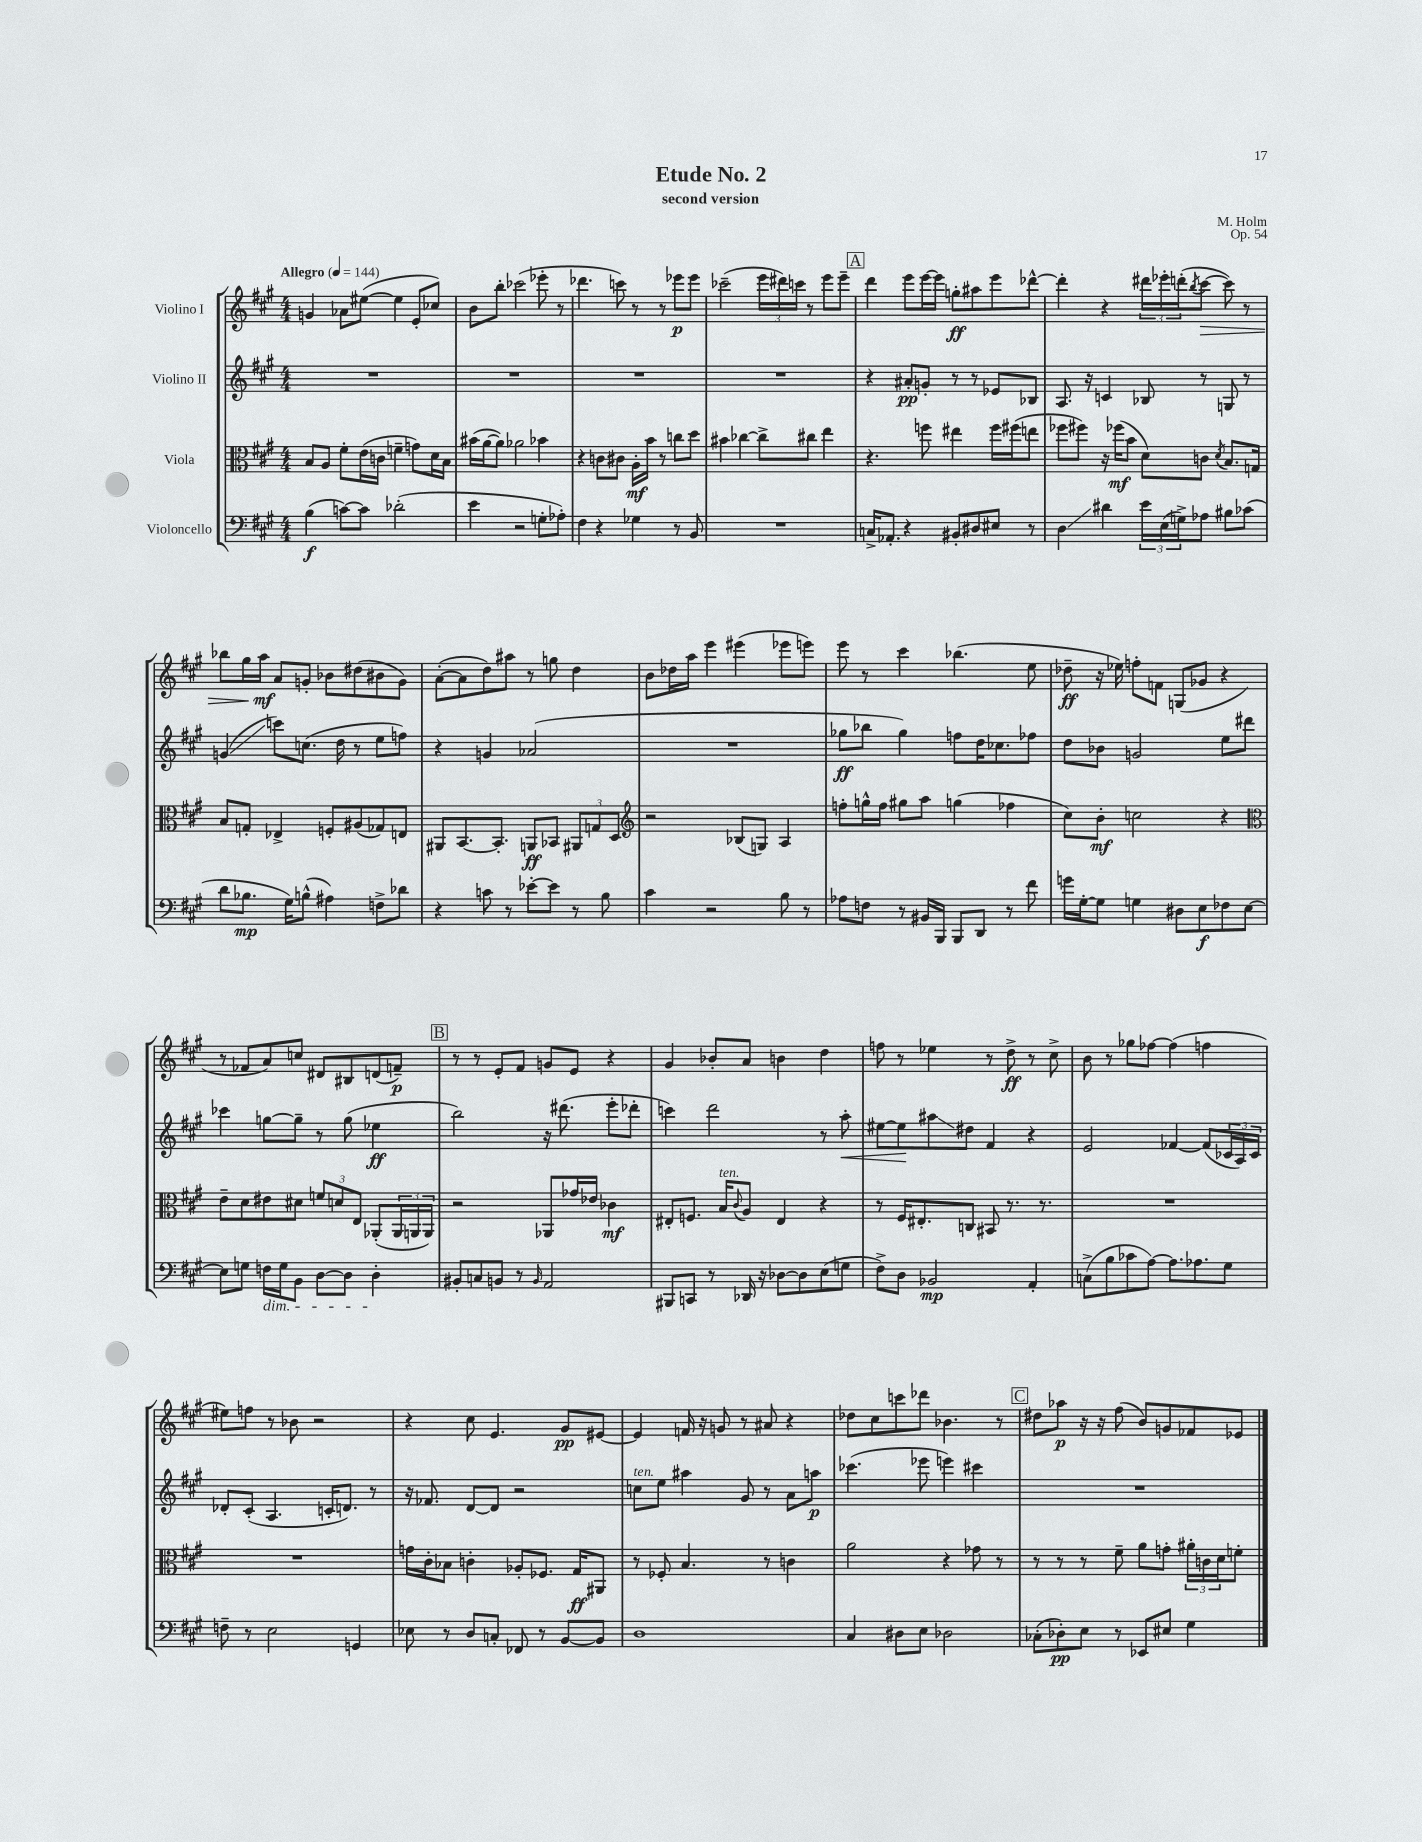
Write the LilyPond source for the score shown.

\header { title = "Etude No. 2" composer = "M. Holm" subtitle = "second version" opus = "Op. 54" }
<<
\new StaffGroup <<
\new Staff = "s0" \with { instrumentName = "Violino I" } {
    \clef treble \key a \major \numericTimeSignature \time 4/4 \tempo "Allegro" 4 = 144
    g'4 aes'8 eis''8~( eis''4 e'8-. ces''8) |
    b'8 b''8-. ces'''2( ees'''8-. r8 |
    des'''4. c'''8) r8 r8 ees'''8\p ees'''8 |
    ces'''2--( \tuplet 3/2 { e'''16 dis'''16) c'''16 } r8 e'''8 e'''8-- |
    \mark \markup { \box "A" } d'''4 e'''8 e'''16~ e'''16 g''8-.\ff ais''8 e'''8 des'''8~-^ |
    des'''4-. r4 \tuplet 3/2 { dis'''16 ees'''16-. d'''16-.( } \acciaccatura { b''8 } cis'''8~\> cis'''8) r8 |
    bes''8 gis''16 a''16\mf\! a'8 g'8-. bes'8 dis''8( bis'8 g'8) |
    a'8~-.( a'8 d''8) ais''8 r8 g''8 d''4 |
    b'8 des''16 a''16 e'''4 eis'''4( ees'''8 e'''8) |
    e'''8 r8 cis'''4 bes''4.( e''8 |
    des''8--\ff r16 ees''16) f''8-. f'8 g8( ges'8 r4 |
    r8 fes'8 a'8) c''8 dis'8 bis8 d'8( f'8--\p) |
    \mark \markup { \box "B" } r8 r8 e'8-. fis'8 g'8 e'8 r4 |
    gis'4 bes'8-. a'8 b'4 d''4 |
    f''8 r8 ees''4 r8 d''8->\ff r8 cis''8-> |
    b'8 r8 ges''8 fes''8~ fes''4( f''4 |
    eis''8) f''8 r8 bes'8 r2 |
    r4 cis''8 e'4. gis'8\pp eis'8~ |
    eis'4 f'16 r16 g'8 r8 ais'8 r4 |
    des''8 cis''8 c'''8 des'''8 bes'4. r8 |
    \mark \markup { \box "C" } dis''8 aes''8\p r16 r16 fis''8( b'8) g'8 fes'8 ees'8 \bar "|." |
}
\new Staff = "s1" \with { instrumentName = "Violino II" } {
    \clef treble \key a \major \numericTimeSignature \time 4/4
    R1 |
    R1 |
    R1 |
    R1 |
    \mark \markup { \box "A" } r4 ais'8-.\pp g'8-. r8 r8 ees'8 bes8 |
    a8. r16 c'4 bes8 r8 g8 r8 |
    g'4\glissando( c'''8) c''8.( d''16 r8 e''8 f''8) |
    r4 g'4 aes'2( |
    R1 |
    ges''8\ff bes''8 ges''4) f''8 d''16 ces''8. fes''8 |
    d''8 bes'8 g'2 e''8 dis'''8 |
    ces'''4 g''8~ g''8-- r8 g''8( ees''4\ff |
    \mark \markup { \box "B" } b''2) r16 dis'''8.( e'''8-. des'''8-. |
    c'''4) d'''2 r8 a''8-.\< |
    eis''8~ eis''8\! ais''8\glissando dis''8 fis'4 r4 |
    e'2 fes'4~ fes'8( \tuplet 3/2 { ces'16 a16) ces'16 } |
    des'8-. cis'8-.( a4. c'16-. d'8.) r8 |
    r16 fes'8. d'8~ d'8 r2 |
    c''8^\markup { \italic "ten." } e''8 ais''4 gis'8 r8 a'8 a''8\p |
    ces'''4.( ees'''8 e'''4) cis'''4 |
    \mark \markup { \box "C" } R1 \bar "|." |
}
\new Staff = "s2" \with { instrumentName = "Viola" } {
    \clef alto \key a \major \numericTimeSignature \time 4/4
    b8 a8 fis'8-. e'16( c'16 f'4-- g'8) d'16 b16 |
    bis'16( a'16~ a'8) aes'2 bes'4 |
    r4 c'8 cis'8 a16-.\mf b'16 r8 c''8 d''8 |
    bis'4 ces''4~ ces''8-> cis''8 e''4 |
    \mark \markup { \box "A" } r4. f''8 eis''4 f''16 fis''16( e''8 |
    fes''8 fis''8) r16 fes''16\mf( b'8 d'8) c'8 \acciaccatura { d'8 } b8. g16 |
    b8 g8-. ees4-> f8-. ais8( ges8) e8 |
    ais,8 b,8.~ b,8.-. a,8\ff bes,8 \tuplet 3/2 { ais,8 g8 d8 } |
    \clef treble r2 bes8( g8) a4 |
    f''8-. g''16-^ f''16 gis''8 a''8 g''4( fes''4 |
    cis''8) b'8-.\mf c''2 r4 |
    \clef alto e'8-- d'8 eis'8 dis'8 \tuplet 3/2 { f'8 d'8 e8 } aes,8-.( \tuplet 3/2 { aes,16 a,16 a,16) } |
    \mark \markup { \box "B" } r2 aes,8 ges'16 ees'16 ces'4\mf |
    eis8-. f8. b16^\markup { \italic "ten." } \appoggiatura { cis'8 } a8 eis4 r4 |
    r8 fis16 eis8.-. c8 bis,8 r8. r8. |
    R1 |
    R1 |
    g'16 cis'16-. bes8 c'4-. aes8-. fes8. gis16\ff ais,8 |
    r8 fes8-. b4. r8 c'4 |
    a'2 r4 ges'8 r8 |
    \mark \markup { \box "C" } r8 r8 r8 fis'8-- a'8 g'8-. \tuplet 3/2 { ais'16-. c'16 d'16 } f'8-. \bar "|." |
}
\new Staff = "s3" \with { instrumentName = "Violoncello" } {
    \clef bass \key a \major \numericTimeSignature \time 4/4
    b4\f( c'8~) c'8 des'2-.( |
    e'4 r2 g8-. aes8-.) |
    fis4 r4 ges4 r8 b,8 |
    R1 |
    \mark \markup { \box "A" } c16-> aes,8.-. r4 bis,8-. dis8 eis8 r8 |
    d4\glissando dis'4 \tuplet 3/2 { e'16 e16( g16->) } aes8 bis8 ces'8( |
    d'8 bes8.\mp gis16) b8-^( ais4) f8-> des'8 |
    r4 c'8 r8 ees'8~-. ees'8 r8 b8 |
    cis'4 r2 b8 r8 |
    aes8 f8 r8 bis,16 b,,16 b,,8 d,8 r8 fis'8 |
    g'16 gis16~-. gis8 g4 dis8 e8\f fes8 e8~ |
    e8 g8 f16\dim g16 b,8 d8~ d8 d4-.\! |
    \mark \markup { \box "B" } bis,8-. c8 b,8 r8 \grace { b,16 } a,2 |
    bis,,8 c,8 r8 des,16 r16 des8~ des8 e8( g8 |
    fis8->) d8 bes,2\mp a,4-. |
    c8->( b8 ces'8 a8~) a8. aes8. gis8 |
    f8-- r8 e2 g,4 |
    ees8 r8 d8 c8-. fes,8 r8 b,8~ b,8 |
    d1 |
    cis4 dis8 e8 des2 |
    \mark \markup { \box "C" } ces8-.( des8-.\pp) e8 r8 ees,8 eis8 gis4 \bar "|." |
}
>>
>>
\layout { \context { \Score \remove "Bar_number_engraver" } }
